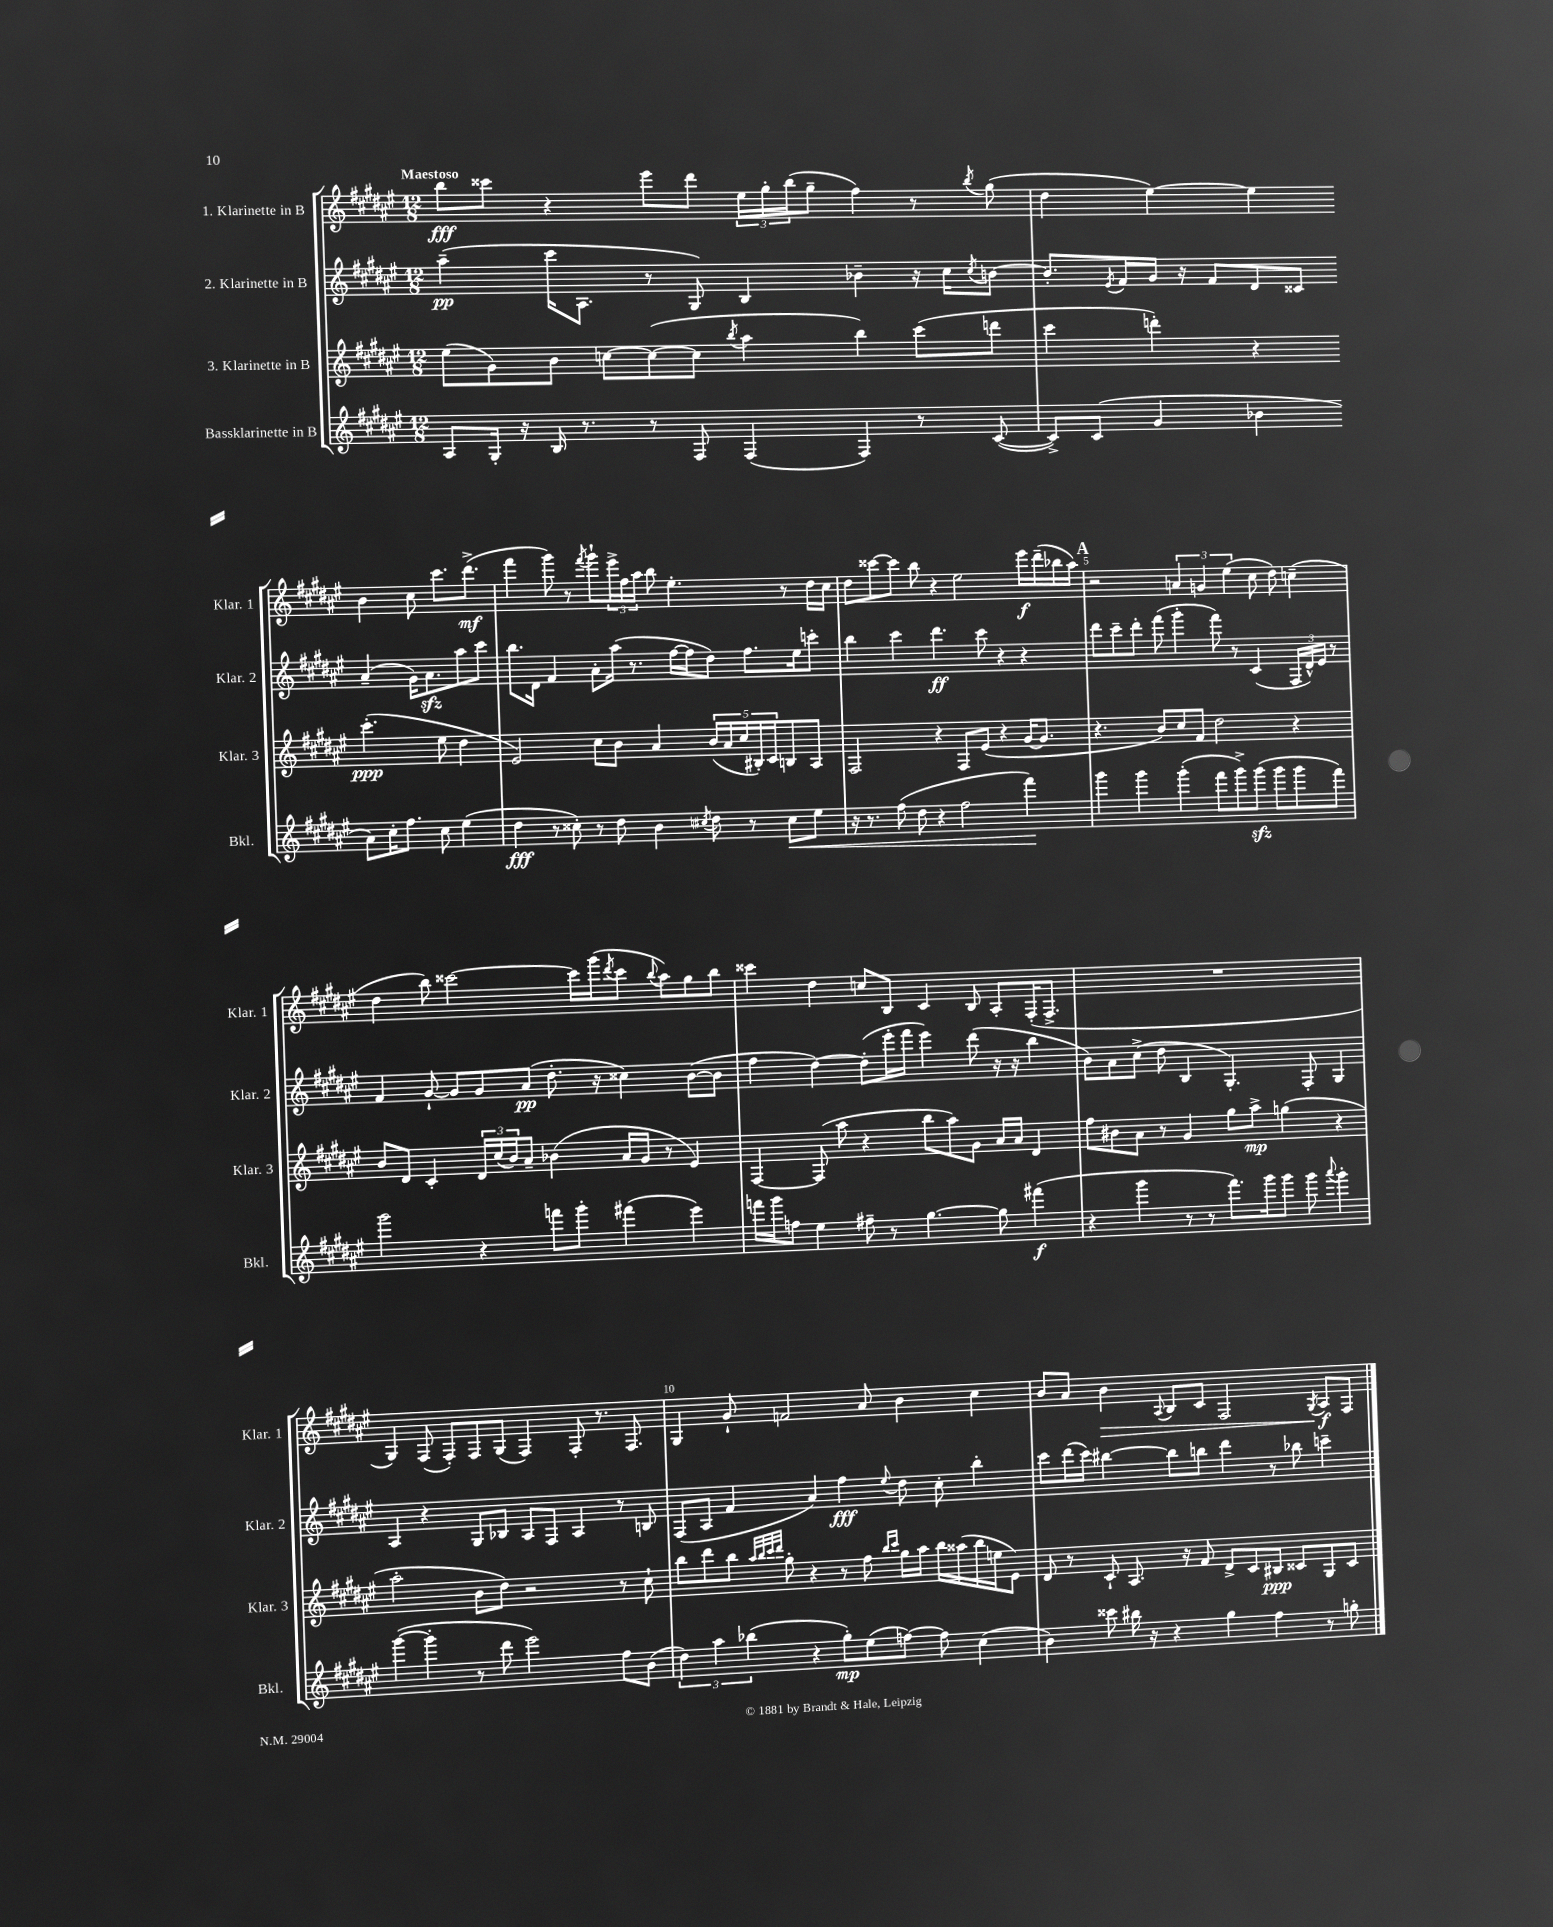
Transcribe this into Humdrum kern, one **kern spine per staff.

**kern	**kern	**kern	**kern
*staff4	*staff3	*staff2	*staff1
*clefG2	*clefG2	*clefG2	*clefG2
*k[f#c#g#d#a#e#]	*k[f#c#g#d#a#e#]	*k[f#c#g#d#a#e#]	*k[f#c#g#d#a#e#]
*M12/8	*M12/8	*M12/8	*M12/8
8A#/L	(8ee#\L	(4aa#~\	8bb\L
16G#'/Jk	8g#\)	.	8ccc##\J
16r	.	.	.
16B/	8b\J	16ccc#\LK	4r
8.r	.	8.A#\J	.
.	[8cc\L	.	.
8r	(8cc\_	8r	8eee#\L
8F#/	8cc\]J	8G#/)	8ddd#\J
.	8qbb/	.	.
(4F#/	4aa#\	4B/	24ee#\LL
.	.	.	24gg#'\
.	.	.	(24bb\J
.	.	.	8gg#~\J
4F#/)	4bb\)	4b-~\	4ff#\)
8r	(8ccc#\L	16r	8r
.	.	16cc#\LK	.
.	.	8qcc#/	8qbb/
([8c#/	8ddd\J	[8b\J	(8gg#\
=	=	=	=
8c#^/]L)	4ccc#\	8.b'/]L	4dd#\
(8c#/J	.	.	.
.	.	8qe#/	.
.	.	16f#/L	.
4g#/	4ddd'\)	16g#/JJ	[4ee#\)
.	.	16r	.
.	.	8f#/L	.
4b-\	4r	8d#/	4ee#\]
.	.	8c##/J	.
8a#\L)	(4.ccc#'\	(4a#~/	4b\
16cc#'\K	.	.	.
8.ff#\J	.	.	.
.	.	16g#\LK)	8cc#\
.	.	8.a#\	.
8cc#\	8ee#\	.	8.ccc#\L
(4ee#\	4dd#\	8aa#\	.
.	.	.	(8.ddd#^\J
.	.	8ccc#\J	.
=	=	=	=
4dd#\	2e#/)	8.bb\L	4fff#\
.	.	16d#\Jk	.
8r	.	4f#/	8ggg#\)
8cc##'\)	.	.	8r
.	.	.	8qfff#/
8r	8cc#\L	8a#'\L	8ggg#`\L
8dd#\	8b\J	(16aa#\Jk	24eee#^\L
.	.	.	24ff#\
.	.	8.r	.
.	.	.	24aa#\JJ
4b\	4a#/	.	8bb\
.	.	[16ff#\LL	4.ee#'\
.	.	16ff#\]J	.
8qcc#/	.	.	.
8dd#\	(20b/LL	8dd#\J)	.
.	20a#/	.	.
.	20cc#/	.	.
8r	.	8.ff#\L	.
.	20B#'/)	.	.
.	20c#/J	.	.
8cc#\L	8B/	.	8r
.	.	16ee#\k	.
8ee#\J	8A#/J	8ccc'\J	16dd#\LL
.	.	.	16cc#\JJ
=	=	=	=
16r	2F#/	4bb\	8dd#\L
8.r	.	.	.
.	.	.	[8ccc##\
(8ff#\	.	4ccc#\	8ccc##\]J
8dd#\	.	.	8bb\
4r	4r	4.ddd#\	4r
2ff#\	8F#/L	.	2ee#\
.	(8e#/J	8ccc#\	.
.	4r	4r	.
4fff#\)	[16g#/LK	4r	16eee#\LL
.	8.g#/]J	.	(16ddd#~\
.	.	.	16bb-\
.	.	.	16aa#\JJ)
=	=	=	=
4ggg#\	4.r	8ddd#\L	2r
.	.	8ccc#~\	.
4ggg#\	.	8ddd#'\J	.
.	8b/L)	(8fff#\	.
(4ggg#'\	8cc#/	4ggg#'\	6a/
.	8f#/J	.	.
.	.	.	6g/
8fff#\L	2dd#\	8fff#\)	.
.	.	.	(6ee#\
8ggg#^\)	.	8r	.
(8ggg#\J	.	(4c#/	8cc#\
8ggg#\L	.	.	8dd#\)
8ggg#\	4r	24F#/LL	(4cc~\
.	.	24d#^^/)	.
.	.	24e#/JJ	.
8fff#\J)	.	8r	.
=	=	=	=
2ggg#\	8b/L	4f#/	4dd#\
.	8d#/J	.	.
.	4c#'/	[8g#`/	8bb\)
.	.	8g#/]L	[2ccc##\
4r	24d#/LL	8g#/	.
.	(24cc#/	.	.
.	24b/J)	.	.
.	8a#~/J	(8a#/J	.
8fff\L	(4b-\	8.dd#'\	.
8ggg#'\J	.	.	16ccc##\]LL
.	.	16r	(16ggg#\J
.	.	.	8qddd#/
(4fff#\	16a#/LL	4cc##\)	8ccc##\J
.	16g#/JJ	.	.
.	.	.	8qqbb/
.	8r	.	8aa#\L)
4eee#\)	4e#/)	([8b\L	8gg#\
.	.	8b\]J	8bb\J
=	=	=	=
16fff\LL	[4F#/	4ff#\	4ccc##\
16ggg#\J	.	.	.
8ff\J	.	.	.
4ee#\	(8F#/]	[4dd#\)	4dd#\
.	8aa#\	.	.
8ff#~\	4r	(8dd#'\]L	8cc/L
8r	.	16eee#'\L	8B/J
.	.	16fff#\JJ	.
[4.gg#\	8bb\L	4eee#\)	4c#/
.	8aa#\)	.	.
.	8g#\J	(8ddd#\	8B/
8gg#\]	16a#/LL	16r	8A#'/L
.	16a#/JJ	16r	.
(4fff#\	4d#/	4bb\	(16F#'/K
.	.	.	8.F#^/J
=	=	=	=
4r	8ff#\L	8b\L)	1.r
.	8b#\	8a#\	.
4ggg#\	8a#\J	(8cc#^\J	.
.	8r	8dd#\	.
8r	4g#/	4B/	.
8r	.	.	.
8.fff#\L)	8gg#\L	4.G#'/)	.
.	8aa#^\J	.	.
16ggg#\k	.	.	.
8ggg#\J	(4gg\	.	.
8ggg#\	.	8F#'/	.
8qqaaa#/	.	.	.
4ggg#'\	4r	4G#/	.
=	=	=	=
([4ggg#\	2aa#'\	4A#/	4G#/)
4ggg#'\]	.	4r	(8F#/
.	.	.	8F#'/L)
8r	8b\L	8G#/L	8F#/
8ddd#\	8dd#\J)	8B-/J	(8G#/J
2eee#\)	2r	8A#/L	4F#/)
.	.	8F#/J	.
.	.	4A#/	8F#'/
.	.	.	8.r
8ff#\L	8r	8r	.
.	.	.	8.F#/
(8b\J	8cc#`\	8B/	.
=	=	=	=
6dd#\)	8bb\L	(8F#/L	4G#/
.	8ddd#\	8A#/J	.
6aa#\	.	.	.
.	8bb\J	4f#/	8g#`/
(6bb-\	.	.	.
.	32qqaa#/LLL	.	.
.	32qqbb/	.	.
.	32qqccc#/	.	.
.	32qqddd#/JJJ	.	.
.	8gg#'\	.	2f/
4r	4r	4a#/)	.
8gg#'\L)	8r	4ff#\	.
(8ee#\	8ff#\	.	8a#/
.	16qqbb/LL	.	.
.	16qqccc#/JJ	8qqee#/	.
[8ff\J)	16gg#\LL	8dd#\	4b\
.	16aa#\JJ	.	.
8ff\]	16bb\LL	8cc#'\	.
.	(16aa##\	.	.
(4cc#\	16bb\	4bb'\	4cc#\
.	16ee\J	.	.
.	8e#\J)	.	.
=	=	=	=
4b\)	8d#/	8ccc#\L	8b/L
.	8r	(16ddd#\L	8a#/J
.	.	16ccc#\JJ)	.
8ccc##\	8c#`/	[4bb#\	4b\
16bb#\	8.A#/	.	.
16r	.	.	.
.	.	.	8qqA#/
4r	.	8bb#\]L	8B/L
.	16r	.	.
.	8f#/	8bb\J	8c#/J
4gg#\	8d#^/L	4ddd#\	2F#/
.	8c#/	.	.
4ff#\	8B#/J	8r	.
.	8c##/L	8bb-\	.
.	.	.	8qG#/
8r	8G#/	4ccc~\	8A#/L
8gg'\	8c##/J	.	8F#/J
==	==	==	==
*-	*-	*-	*-
